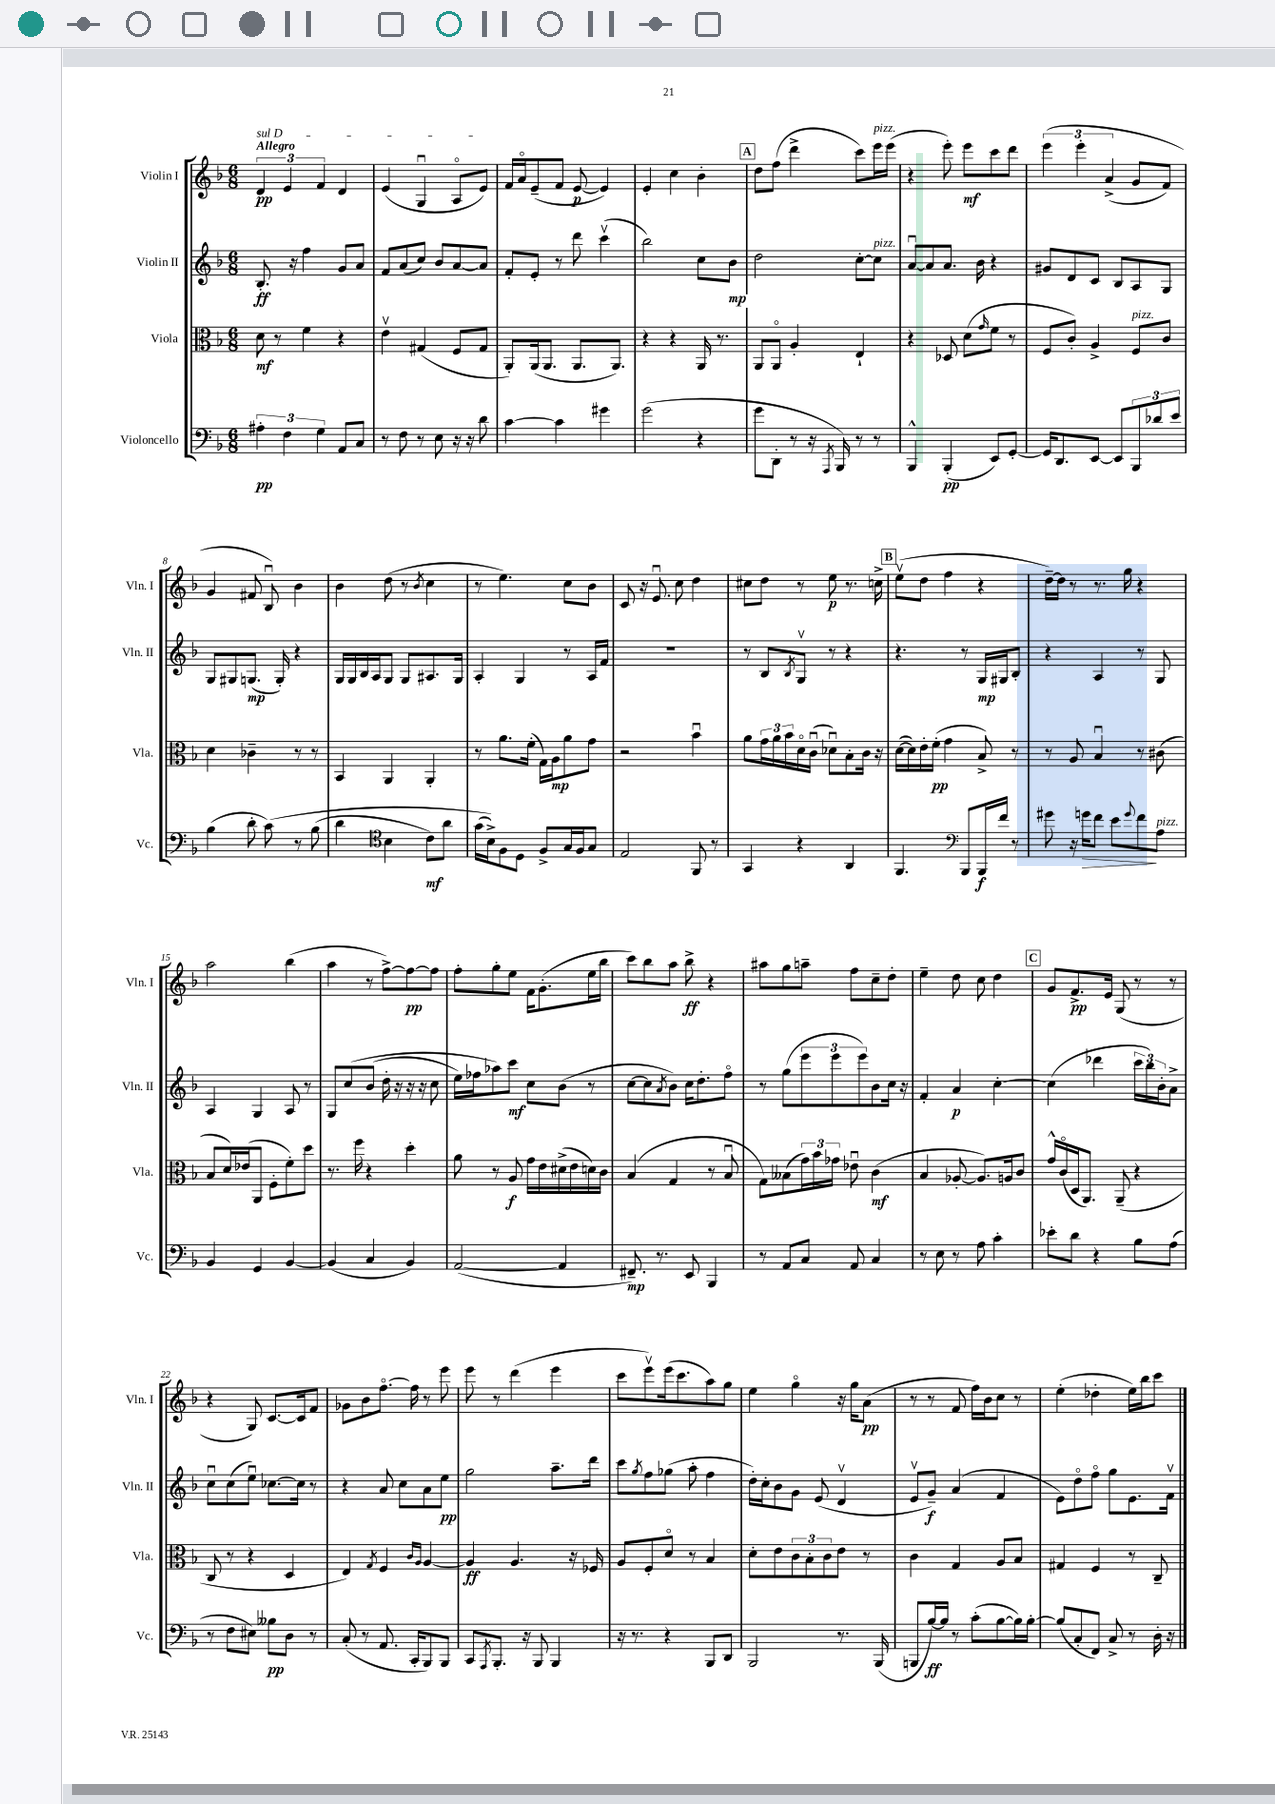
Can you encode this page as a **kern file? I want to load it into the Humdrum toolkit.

**kern	**kern	**kern	**kern
*staff4	*staff3	*staff2	*staff1
*clefF4	*clefC3	*clefG2	*clefG2
*k[b-]	*k[b-]	*k[b-]	*k[b-]
*M6/8	*M6/8	*M6/8	*M6/8
6A#'\	8d\	8.B-'/	6d/
.	8r	.	.
6F\	.	.	6e/
.	.	16r	.
.	4f\	4ff\	.
6G\	.	.	6f/
8AA/L	4r	8g/L	4d/
8C/J	.	8a/J	.
=	=	=	=
8r	4ev\	8f/L	(4e/
8F\	.	(8a/	.
8r	(4G#/	8cc/J)	4Gu/
8E\	.	8b-/L	.
16r	8F/L	[8a/	8Ao/L
16r	.	.	.
8d\	8G#/J	8a/]J	8e/J)
=	=	=	=
[4c\	8AA'/L)	8f'/L	16f/LL
.	.	.	16ao/J
.	(16AA/k	8e'/J	(8e~/
.	8.AA/J	.	.
4c\]	.	8r	8f/J
.	8.AA/L	8ddd\	[8e/
4g#\	.	(4cccv\	4e/])
.	8.AA/J)	.	.
=	=	=	=
(2g\	4r	2bb-\)	4e'/
.	4r	.	4cc\
4r	16AA/	8cc\L	4b-'\
.	8.r	.	.
.	.	8b-\J	.
=	=	=	=
8g\L	8AA/L	2dd\	8dd\L
8DD'\J	8AAo/J	.	(8ff\J
8r	4A'/	.	4ddd^\
16r	.	.	.
8qAAA/	.	.	.
16BBB-/)	.	.	.
8r	4E`/	[8cc'\L	8ccc\L)
8r	.	8cc\]J	16eee\L
.	.	.	(16eee\JJ
=	=	=	=
4BBB-^^/	4r	[8au/L	4r
.	.	8a/]	.
(4BBB-'/	8D-/	8.a/J	8eee'\)
.	(8d\L	.	8eee\L
.	.	16b-\	.
.	16qqg/	.	.
8EE/L)	8f\J	4r	8ccc\
[8GG'/J	8r	.	8ddd\J
=	=	=	=
16GG/]LK	8F/L	8g#/L	&(6eee\
8.DD/	.	.	.
.	8c'/J)	8d/	.
.	.	.	6eee'\
[8EE/J	4A^/	8c/J	.
.	.	.	(6a^/
8EE/]L	.	8B-/L	.
12BBB-/	8F/L	8A/	8g/L
12d-/	.	.	.
.	8c/J	8G/J	8f/J)
12e/J	.	.	.
=	=	=	=
(4B-\	4d\	8G/L	4g/
.	.	8G#/	.
8d'\	4c-~\	(8.G/J	8f#/
&(8c\)	.	.	8B-u/&)
.	.	16G'/)	.
8r	8r	4r	4b-\
(8B-\	8r	.	.
=	=	=	=
4d\	4BB-/	16G/LL	4b-\
.	.	16G/	.
.	.	16B-/	.
.	.	16A/J	.
*clefC4	*	*	*
4B-\	4AA/	8G/J	(8dd\
.	.	8G/L	8r
.	.	.	8qb-/
8c\L)	4AA'/	8.A#/	4cc\
8a\J	.	.	.
.	.	16G/Jk	.
=	=	=	=
(16g\LL	8r	4A'/	8r
16B-^\J)&)	.	.	.
8F\	8.a\L	.	4.ee\)
8D\J	.	4G/	.
.	(16f'\Jk	.	.
8F^/L	16G\LL)	.	.
.	16A\J	.	.
16G/L	8a\	8r	8cc\L
16F/J	.	.	.
8G/J	8g\J	16A/LL	8b-\J
.	.	16f/JJ	.
=	=	=	=
2E/	2r	2.r	8c/
.	.	.	16r
.	.	.	8.eu/
.	.	.	8cc\
8FF/	4b-u\	.	4dd\
8r	.	.	.
=	=	=	=
4GG/	8a\L	8r	8cc#\L
.	24g\L	8B-/L	8dd\J
.	24a\	.	.
.	24b-\	.	.
.	.	8qB-/	.
4r	16do\	8Gv/J	8r
.	(16cu\JJ	.	.
.	8d-u\L)	8r	8ee\
4AA/	8B-'\	4r	8.r
.	16c\Jk	.	.
.	16r	.	16cc^\
=	=	=	=
4.FF/	([16d\LL	4.r	(8eev\L
.	16d\])	.	.
.	16e'\	.	8dd\J
.	(16f'\JJ	.	.
.	4g\	.	4ff\
*clefF4	*	*	*
8BBB-/L	.	8r	.
16BBB-/L	8B-^/)	16G/LL	4r
16f/JJ	.	16G#/J	.
8r	8r	8B-'/J	.
=	=	=	=
8g#\	8r	4r	[16dd~\LL)
.	.	.	16dd\]JJ
16r	8A/	.	8r
16g\LK	.	.	.
8f\J	4B-u/	4A/	8.r
8e\L	.	.	.
.	.	.	16gg\
8qqg/	.	.	.
8f\	8r	8r	4r
8A\J	(8c#\	8G/	.
=	=	=	=
4BB-/	8B-/L	4A/	2aa\
.	16d/L)	.	.
.	(16e-/J	.	.
4GG/	8AA/J	4G/	.
.	8F'\L	.	.
[4BB-/	8f'\)	8A/	(4bb-\
.	8dd\J	8r	.
=	=	=	=
(4BB-/]	8.r	8G/L	4aa\
.	.	&(8cc/	.
.	16ff\	.	.
4C/	4r	(8b-/J	8r
.	.	16dd'\	[8ff^\L)
.	.	16r	.
4BB-/)	4dd'\	16r	8ff\_
.	.	16r	.
.	.	8cc\	8ff\]J
=	=	=	=
([2AA/	8a\	16ee\LL)	8ff'\L
.	.	16ff-\J	.
.	8r	8aa-\&)	8gg'\
.	8A/	8ccc\J	8ee\J
.	16g\LL	8cc\L	16f\LK
.	16e\	.	(8.g'\
4AA/]	(16d#^\	(8b-\J	.
.	16e\	.	.
.	16d\)	8r	16ee\L
.	16c\JJ	.	16bb-\JJ
=	=	=	=
8.FF#~/)	(4B-/	[8cc\L	8ccc\L)
.	.	8cc\]	8bb-\
8.r	.	.	.
.	.	8qa/	.
.	4G/	8b-\J)	8aa\J
8EE/	.	16cc\LK	8bb-^\
.	.	8.dd'\	.
4BBB-/	8r	.	4r
.	8B-u/	8ffo\J	.
=	=	=	=
8r	8G\L)	8r	8aa#\L
8AA/L	(8B--\	(8gg\L	8gg\
8C/J	24g\L)	12eee\	8aa~\J
.	24b-\	.	.
.	24g-\JJ	12eee\	.
8AA/	8e-u\	.	8ff\L
.	.	12eee\)	.
4C/	(4c\	8b-\	8cc~\
.	.	16cc\Jk	8dd'\J
.	.	16r	.
=	=	=	=
8r	4B-/	4f'/	4ee~\
8E\	.	.	.
8r	[8A-'/	4a/	8dd\
8A\	8.A-/]L)	.	8cc\
4c'\	.	[4cc'\	4dd\
.	16A/k	.	.
.	8c/J	.	.
=	=	=	=
8e-'\L	16g^^/LL	(4cc\]	8g/L
.	(16co/	.	.
8d\J	16D/J	.	8.f^/
.	8.AA/J)	.	.
4r	.	4ddd-\	.
.	.	.	16e/Jk
.	(8AA~/	.	(8G/
8B-\L	4r	24ccc\LL	8r
.	.	24bb-\)	.
.	.	24b-'\J	.
(8A\J	.	8a^\J	8r
=	=	=	=
8r	8C/	8ccu\L	4r
8F\L	8r	(8cc\	.
8E#\J)	4r	8eeu\J)	8G/)
8B--\L	.	[8.cc-\L	[8.c/L
8D\J	4D/	.	.
.	.	16cc-\]Jk	16c/]k
8r	.	8r	8f/J
=	=	=	=
(8C'/	4E/)	4r	8g-\L
8r	.	.	8b-\
.	8qG/	.	.
8.AA/	4F/	8a/	[8.ffo\J
.	.	8cc\L	.
16CC'/LK	.	.	16ff\]
.	16qqc/LL	.	.
.	16qqA/JJ	.	.
8BBB-/)	[4A/	8a\	8r
8BBB-/J	.	8ee\J	8eee\
=	=	=	=
8CC/L	4A/]	2gg\	8eee\
8qAAA/	.	.	.
8.BBB-'/J	.	.	8r
.	4.A/	.	(4ddd\
16r	.	.	.
8BBB-/	.	.	.
4BBB-/	.	8.aa~\L	4eee\
.	16r	.	.
.	16F-/	16ddd\Jk	.
=	=	=	=
16r	8A/L	8ccc\L	8ccc\L
8.r	.	.	.
.	.	8qgg/	.
.	8F'/	8ff\	8eeev\)
4r	8do/J	(8gg-\J	(16eee\k
.	.	.	8.ccc\
.	8r	8aa'\	.
8BBB-/L	4B-/	4ff\	8aa\)
8DD/J	.	.	8gg\J
=	=	=	=
2BBB-/	8d'\L	16dd'\LL)	4ee\
.	.	16cc'\J	.
.	8e\	8b-\	.
.	12c\	8g\J	4ggo\
.	12B-'\	.	.
.	.	(8e/	.
.	12c\	.	.
8.r	8e\J	4dv/	16r
.	.	.	16gg\LK
.	8r	.	(8a\J
(16BBB-/	.	.	.
=	=	=	=
8BBB/L	4c\	8ev/L	8r
[16B-/L)	.	8g~/J)	8r
16B-/]JJ	.	.	.
8r	4G/	(4a/	8f/
(8c'\L	.	.	16ff\LL)
.	.	.	16b-\J
[8B-\	8A/L	4f/	8cc\J
16B-\]L)	8B-/J	.	8r
[16B-'\JJ	.	.	.
=	=	=	=
(8B-/]L	4G#/	8e\L)	(4ee'\
8C'/	.	8ddo\	.
8FF/J)	4F/	8ffo\J	4dd-'\
8C^/	.	8gg\L	.
8r	8r	8.e\	16ee\LL)
.	.	.	16bb-\J
16D'\	8C~/	.	8ccc\J
16r	.	16fv\Jk	.
==	==	==	==
*-	*-	*-	*-
